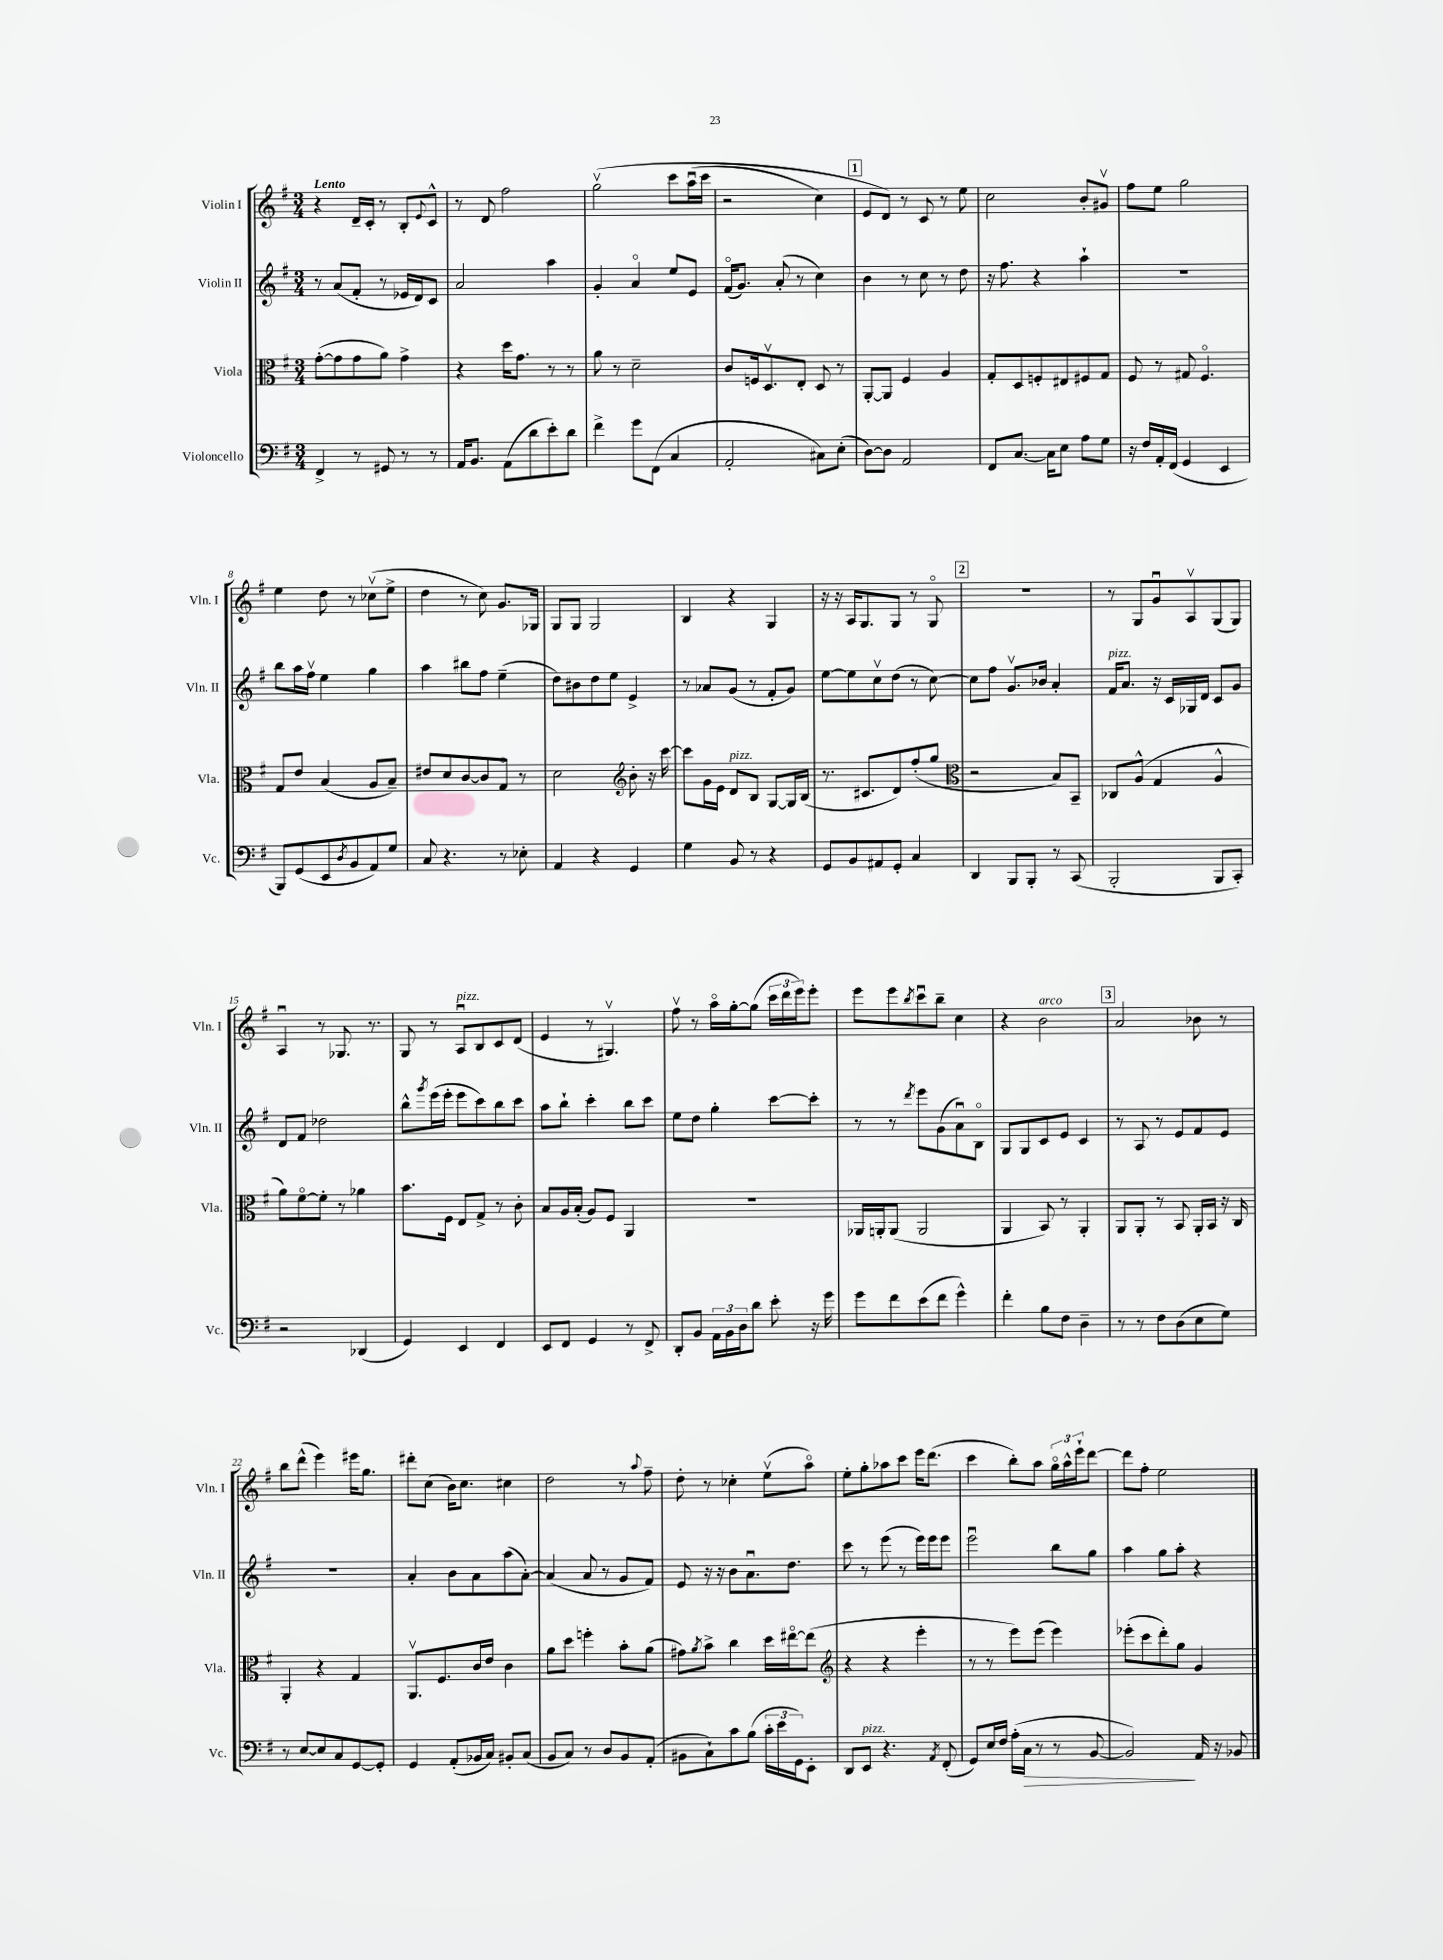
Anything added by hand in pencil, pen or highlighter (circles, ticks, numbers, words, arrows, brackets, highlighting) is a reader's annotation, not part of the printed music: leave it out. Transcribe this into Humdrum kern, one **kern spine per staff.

**kern	**kern	**kern	**kern
*staff4	*staff3	*staff2	*staff1
*clefF4	*clefC3	*clefG2	*clefG2
*k[f#]	*k[f#]	*k[f#]	*k[f#]
*M3/4	*M3/4	*M3/4	*M3/4
4FF#^	([8g'	8r	4r
.	8g]	(8a	.
8r	8g	8f#'	16d~
.	.	.	16c'
8GG#	8a)	8r	8r
8r	4g^	16e-	8B'
.	.	16d)	.
.	.	.	8qqe
8r	.	8c	8c^^
=	=	=	=
16AA	4r	2a	8r
8.BB	.	.	.
.	.	.	8d
(8AA	16dd	.	2ff#
.	8.g	.	.
8d	.	.	.
8e')	8r	4aa	.
8d	8r	.	.
=	=	=	=
4f#^	8a	4g'	&(2ggv
.	8r	.	.
8g	2d~	4ao	.
(8FF#	.	.	.
4C	.	8ee	8ccc
.	.	8e	(16aau
.	.	.	16ccc
=	=	=	=
2AA'	8c	(16f#o	2r
.	.	8.g)	.
.	16F	.	.
.	8.Dv	.	.
.	.	(8a'	.
.	8E'	8r	.
8C#)	8D	4cc)	4cc)
(8E'	8r	.	.
=	=	=	=
[8D)	[8AA'	4b	8e
8D]	8AA]	.	8d&)
2AA	4F#	8r	8r
.	.	8cc	8c
.	4A	8r	8r
.	.	8dd	8ee
=	=	=	=
8FF#	8G'	16r	2cc
.	.	8.ff#	.
[8.C	8D	.	.
.	8F'	4r	.
16C]	.	.	.
8E	8E#	.	.
8A	8F#	4aa`	8b'
8G	8G	.	8g#v
=	=	=	=
16r	8F#	2.r	8ff#
16F#	.	.	.
16AA'	8r	.	8ee
(16FF#	.	.	.
4GG	8G#	.	2gg
.	4.F#o	.	.
4EE	.	.	.
=	=	=	=
8BBB)	8G	8bb	4ee
(8GG	8e	16aa	.
.	.	16ff#v	.
8EE	(4B	4ee	8dd
8qD	.	.	.
8BB	.	.	8r
8AA)	8A	4gg	(8cc-v
8G	8B~)	.	8ee^
=	=	=	=
8C	8e#	4aa	4dd
4.r	8d	.	.
.	[8c	8bb#	8r
.	8c]	8ff#	8cc)
8r	8Go	(4ee~	8.g
8E-'	8r	.	.
.	.	.	16G-
=	=	=	=
4AA	2d	8dd)	8G
.	.	8b#	8G
4r	.	8dd	2G
.	.	8ee	.
*	*clefG2	*	*
4GG	8b'	4e^	.
.	16r	.	.
.	[16ccc	.	.
=	=	=	=
4G	8ccc]	8r	4B
.	16g	8a-	.
.	16e	.	.
8BB	8d	(8g	4r
8r	8B	8r	.
4r	[8G	8f#'	4G
.	16G]	8g)	.
.	(16B	.	.
=	=	=	=
8GG	8.r	[8ee	16r
.	.	.	16r
8BB	.	8ee]	16A
.	8.c#	.	8.G
8AA#	.	8ccv	.
8GG'	8d)	(8dd	8G
4C	(8ff#'	8r	8r
.	8gg	[8cc)	8Go
=	=	=	=
*	*clefC3	*	*
4DD	2r	8cc]	2.r
.	.	8ff#	.
8BBB	.	8.gv	.
8BBB'	.	.	.
.	.	16b-	.
8r	8B)	4a'	.
(8CC	8BB~	.	.
=	=	=	=
2BBB'	8C-	16f#	8r
.	.	8.a	.
.	(8A^^	.	8G
.	4G	16r	8gu
.	.	16c	.
.	.	16G-	8Av
.	.	16d	.
8BBB	4A^^	8c	(8G
8CC')	.	8g	8G)
=	=	=	=
2r	8a)	8d	4Au
.	[8f#o	8f#	.
.	8f#']	2dd-	8r
.	8r	.	8.G-
(4DD-	4a-	.	.
.	.	.	8.r
=	=	=	=
4GG)	8.b	8bb^^	8G
.	.	8qggg	.
.	.	(16eee	8r
.	16F#	16eee'	.
4EE	8E	8eee	8Au
.	8G^	8ccc)	8B
4FF#	8r	8bb	8c
.	8c'	8ccc	(8d
=	=	=	=
8EE	8B	8aa	4e
8FF#	16A	8bb`	.
.	(16B'	.	.
4GG	8A)	4ccc'	8r
.	8F#	.	4.G#v)
8r	4AA	8bb	.
8FF#^	.	8ccc	.
=	=	=	=
8DD'	2.r	8ee	8ff#v
8BB	.	8dd	8r
24AA	.	4gg'	16aao
24BB	.	.	.
.	.	.	[16gg'
24D	.	.	.
8d	.	.	(8gg]
8e'	.	[8ccc	24ccc
.	.	.	24ddd
.	.	.	24eee)
16r	.	8ccc']	8eee'
16g	.	.	.
=	=	=	=
8g	16AA-	8r	8eee
.	16AA'	.	.
8f#	(8AA	8r	8eee
.	.	8qddd	8qbb
(8e	2AA	8eee	8cccu
8f#	.	(8g	8bb~
4g^^)	.	8au)	4cc
.	.	8Bo	.
=	=	=	=
4f#'	4AA	8G	4r
.	.	8G	.
8B	8BB)	8c	2b
8F#	8r	8e	.
4D~	4AA'	4c	.
=	=	=	=
8r	8AA	8r	2a
8r	8AA'	8A	.
8F#	8r	8r	.
(8D	8BB	8e	.
8E	16AA'	8f#	8b-
.	16BB	.	.
8G)	16r	8e	8r
.	16C	.	.
=	=	=	=
8r	4AA'	2.r	8bb
[8E	.	.	(8ddd^^
8E]	4r	.	4eee)
8C	.	.	.
[8GG	4G	.	16eee#
.	.	.	8.gg
8GG']	.	.	.
=	=	=	=
4GG	8.AAv	4a'	8ddd#'
.	.	.	(8cc
.	8.F#	.	.
(8AA'	.	8b	16b)
.	.	.	8.cc
16BB-	16c	8a	.
16C)	16e	.	.
8BB#'	4c	(8aa	4cc#
(8C	.	[8a')	.
=	=	=	=
8BB	8a	(4a]	2dd
8C)	8dd	.	.
8r	4ff'	8a	.
8D	.	8r	.
8BB	8b'	8g	8r
.	.	.	8qqaa
(8AA'	(8a	8f#)	8ff#~
=	=	=	=
8BB#	8g#)	8e	8dd'
.	8qa	.	.
8C`)	8b^	16r	8r
.	.	16r	.
8c	4cc	8b	4cc-'
(8B	.	8.au	.
24c'	16dd	.	(8eev
24e	.	.	.
.	[16ee#o	8.dd	.
24GG)	.	.	.
8EE'	(8ee#]	.	8aao)
=	=	=	=
*	*clefG2	*	*
8DD	4r	8ccc	8ee'
8EE	.	8r	8gg'
4.r	4r	(8eee	8aa-
.	.	8r	8ccc
.	4eee'	16eee)	16eee
.	.	16eee	(8.ddd
8qAA	.	.	.
(8FF#'	.	8eee	.
=	=	=	=
8GG)	8r	2eeeu	4ccc
16E	8r	.	.
16F#	.	.	.
(16A'	8eee)	.	8bb')
16C	.	.	.
8r	(8eee	.	8aa
8r	4eee)	8bb	24ggo
.	.	.	24aa^^
.	.	.	24eee`
[8BB	.	8gg	[8ddd
=	=	=	=
2BB])	(8eee-'	4aa	8ddd]
.	8ccc	.	8ff#'
.	8ddd')	8gg	2ee
.	8gg	8aa'	.
16AA	4g	4r	.
16r	.	.	.
8BB-	.	.	.
==	==	==	==
*-	*-	*-	*-
